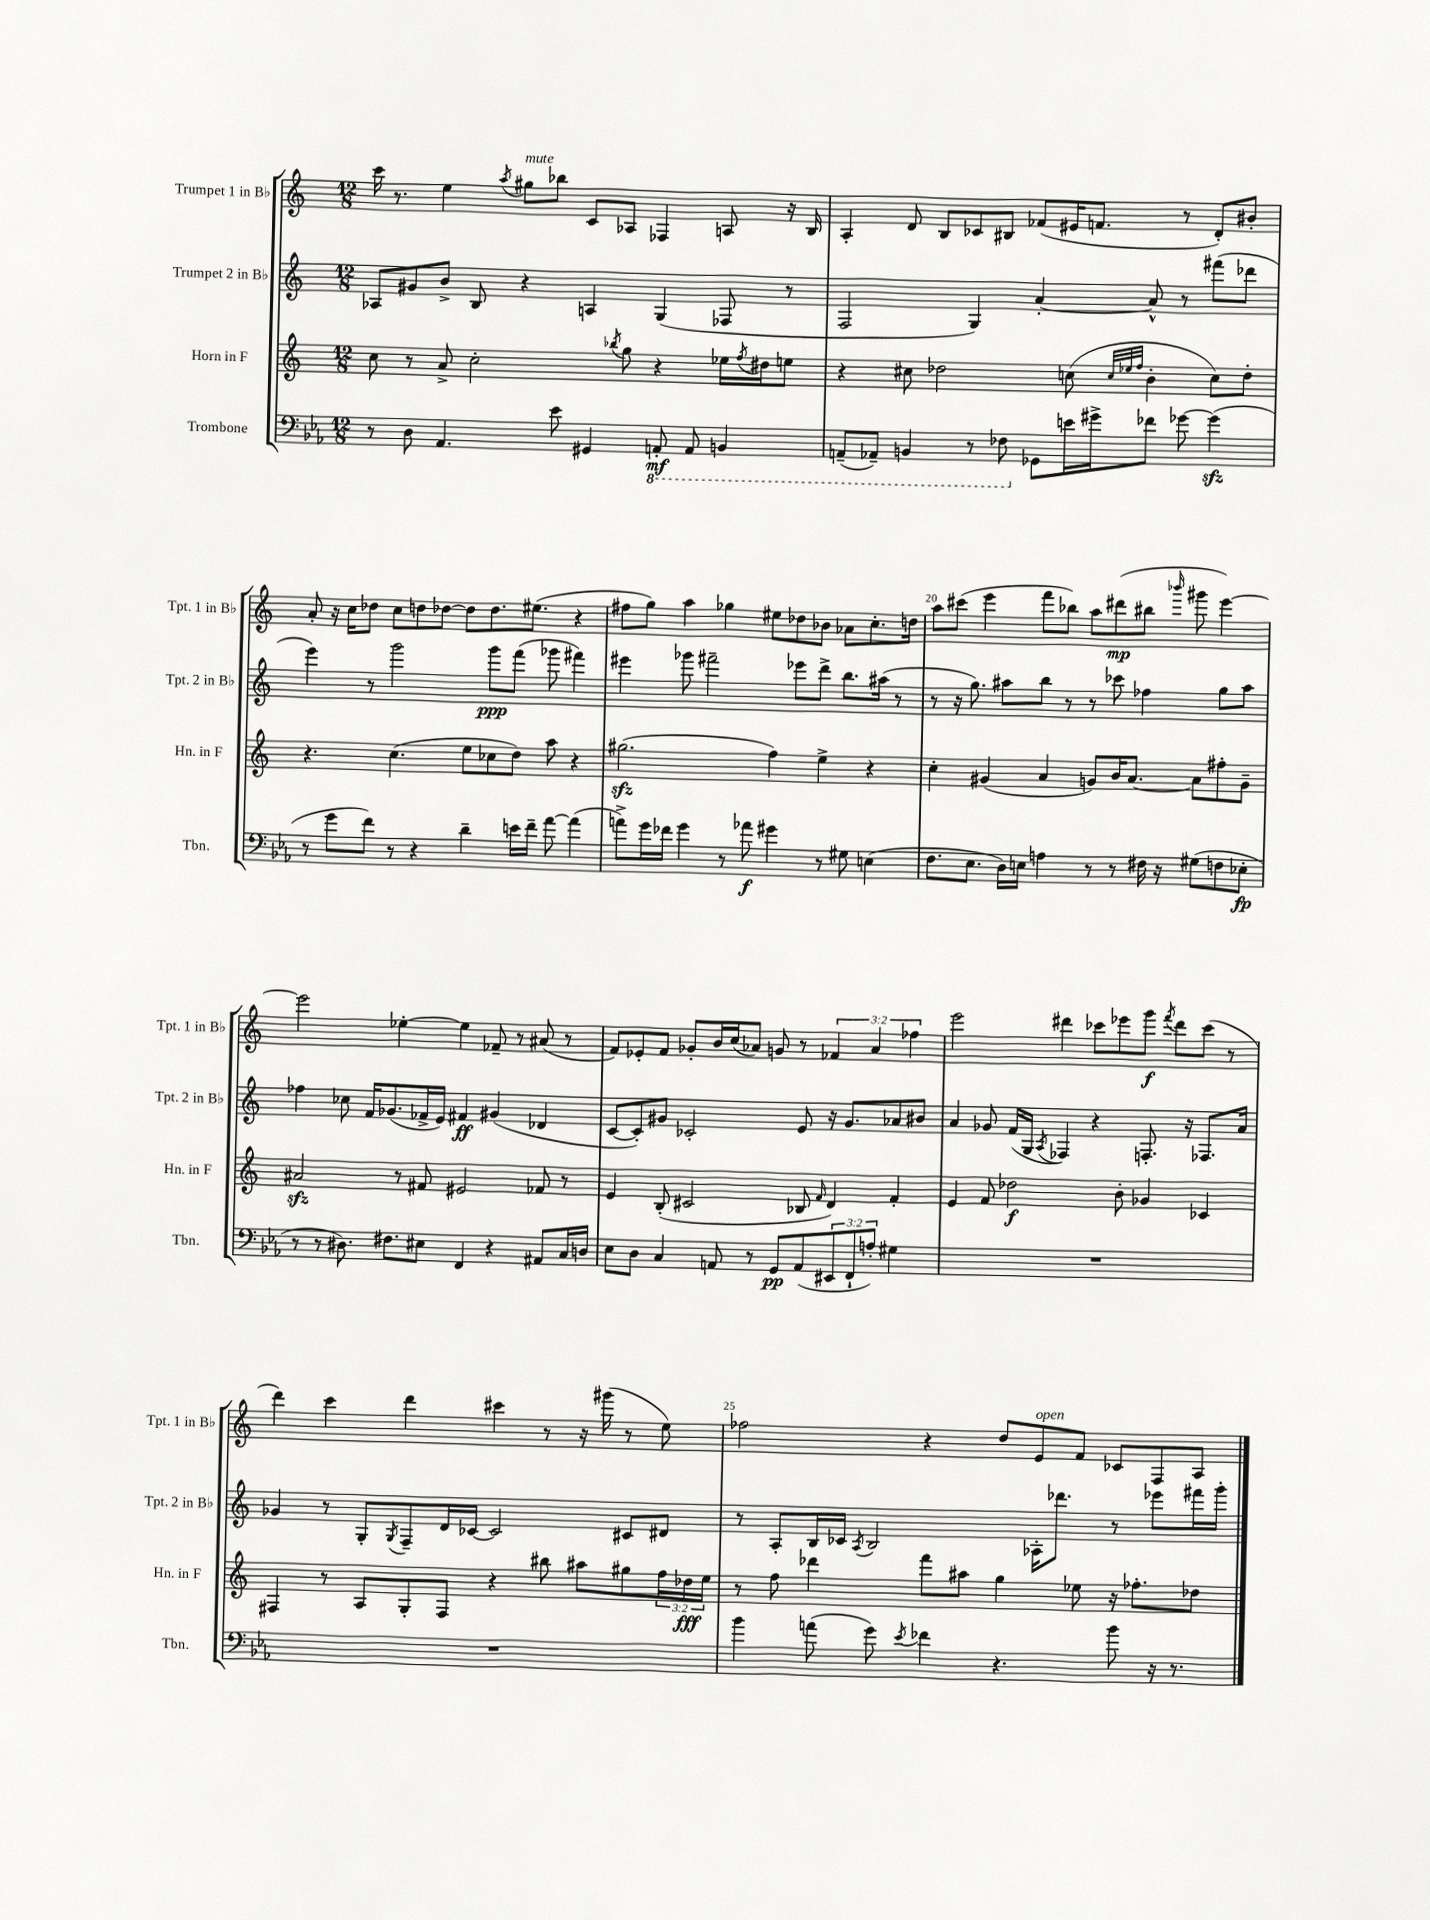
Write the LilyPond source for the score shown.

<<
\new StaffGroup <<
\new Staff = "s0" \with { instrumentName = "Trumpet 1 in Bb" shortInstrumentName = "Tpt. 1 in Bb" } {
    \clef treble \key c \major \numericTimeSignature \time 12/8 \override Staff.TupletNumber.text = #tuplet-number::calc-fraction-text
    c'''16 r8. e''4 \acciaccatura { a''8 } gis''8^\markup { \italic "mute" } bes''8 c'8 aes8 fes4 a8 r16 b16 |
    a4-. d'8 b8 ces'8 bis8 fes'8( eis'16 f'8. r8 d'8-.) bis'8-. |
    a'8-. r16 c''16 des''8 c''8 d''8 des''8~ des''8 des''8. eis''8.( r4 |
    fis''8 g''8) a''4 ges''4 eis''8 des''8 bes'8 aes'8 c''8.-. d''16 |
    a''8 cis'''8( e'''4 f'''8 bes''8) a''8 dis'''8\mp( bis''8 \grace { bes'''16 } gis'''8 e'''4~) |
    e'''2 ees''4~-. ees''4 fes'8-- r8 ais'8( r8 |
    f'8) ees'8-. f'8 ges'8-. b'16 c''16( aes'8) g'8 r8 \tuplet 3/2 { fes'4 aes'4 fes''4 } |
    e'''2 dis'''4 ces'''8 ees'''8 g'''8\f \acciaccatura { f'''8 } dis'''8 ces'''8( r8 |
    d'''4) c'''4 d'''4 cis'''4 r8 r16 gis'''16( r8 e''8) |
    fes''2 r4 d''8 e'8^\markup { \italic "open" } f'8 ces'8 f8 a8 \bar "|." |
}
\new Staff = "s1" \with { instrumentName = "Trumpet 2 in Bb" shortInstrumentName = "Tpt. 2 in Bb" } {
    \clef treble \key c \major \numericTimeSignature \time 12/8
    aes8 gis'8 b'8-> b8 r4 a4 g4( fes8 r8 |
    f2 g4) a'4~-. a'8-^ r8 fis'''8( des'''8 |
    e'''4) r8 g'''2 g'''8\ppp f'''8( ges'''8 fis'''4) |
    eis'''4 ges'''8 fis'''2-- ees'''8 d'''8-> b''8. ais''16( r8 |
    r8 r16 g''8.) ais''8 b''8 r8 r8 ces'''8 fes''4 g''8 ais''8 |
    fes''4 ces''8 f'16 ges'8.( fes'16-> e'16) fis'4\ff gis'4( des'4 |
    c'8~ c'8-.) gis'8 ces'2-. e'8 r16 gis'8. aes'8 bis'8 |
    a'4 ges'8 f'16( g16 \acciaccatura { a8 } fes4) r4 f8.-. r16 fes8. a'16 |
    ges'4 r8 g8-. \acciaccatura { g8 } f8-- d'16 ces'16~ ces'2 cis'8 dis'8 |
    r8 a8-. b16 ces'16 \acciaccatura { a8 } b2 aes16-. des'''8. r8 ees'''8 fis'''16 g'''16-. \bar "|." |
}
\new Staff = "s2" \with { instrumentName = "Horn in F" shortInstrumentName = "Hn. in F" } {
    \clef treble \key c \major \numericTimeSignature \time 12/8 \override Staff.TupletNumber.text = #tuplet-number::calc-fraction-text
    c''8 r8 a'8-> c''2-. \acciaccatura { bes''8 } g''8 r4 ees''16 \acciaccatura { f''8 } dis''16 e''8 |
    r4 cis''8 des''2 c''8( \grace { c''32 ees''32 f''32 } b'4-. c''8) des''8-. |
    r4. c''4.( e''8 ces''8 d''8) a''8 r4 |
    gis''2.\sfz( f''4) e''4-> r4 |
    c''4-. gis'4( a'4 g'8) b'16 a'8.~ a'8 fis''8-. g'8-- |
    ais'2\sfz r8 fis'8 eis'2 fes'8 r8 |
    e'4 b8-.( cis'2 bes8 \grace { f'16 } d'4) f'4-. |
    e'4 f'8 des''2\f b'8-. ges'4 ces'4 |
    fis4 r8 a8 g8-. fis8 r4 bis''8 ais''8 gis''8 \tuplet 3/2 { f''16 des''16\fff e''16 } |
    r8 f''8 des'''4 f'''8 ais''8 g''4 ees''8 r16 fes''8.-. des''8 \bar "|." |
}
\new Staff = "s3" \with { instrumentName = "Trombone" shortInstrumentName = "Tbn." } {
    \clef bass \key ees \major \numericTimeSignature \time 12/8 \override Staff.TupletNumber.text = #tuplet-number::calc-fraction-text
    r8 d8 aes,4. ees'8 gis,4 \ottava #-1 a,,8-.\mf a,,8 b,,4 |
    a,,8--( aes,,8--) b,,4 r8 fes,8 \ottava #0 ges,8 e'16 gis'16-> fes'8 ges'8~ ges'4\sfz( |
    r8 g'8 f'8) r8 r4 d'4-- e'16 f'16-- aes'8~ aes'4( |
    a'8->) g'16 fes'16 g'4 r8 aes'8\f gis'4 r8 gis8 e4( |
    f8. ees8. d16) e16 a4 r8 r8 fis16 r16 gis8( f8 ees8-.\fp |
    r8 r8 dis8.) fis8. eis8 f,4 r4 ais,8 c16 d16 |
    ees8 d8 c4 a,8 r8 g,8\pp a,8( \tuplet 3/2 { eis,8 f,8-! a8-.) } gis4 |
    R1. |
    R1. |
    bes'4 a'8( g'8) \acciaccatura { ees'8 } fes'4 r4. bes'8 r16 r8. \bar "|." |
}
>>
>>
\layout { \context { \Score currentBarNumber = #16 \override BarNumber.break-visibility = ##(#f #t #t) barNumberVisibility = #(every-nth-bar-number-visible 5) } }
